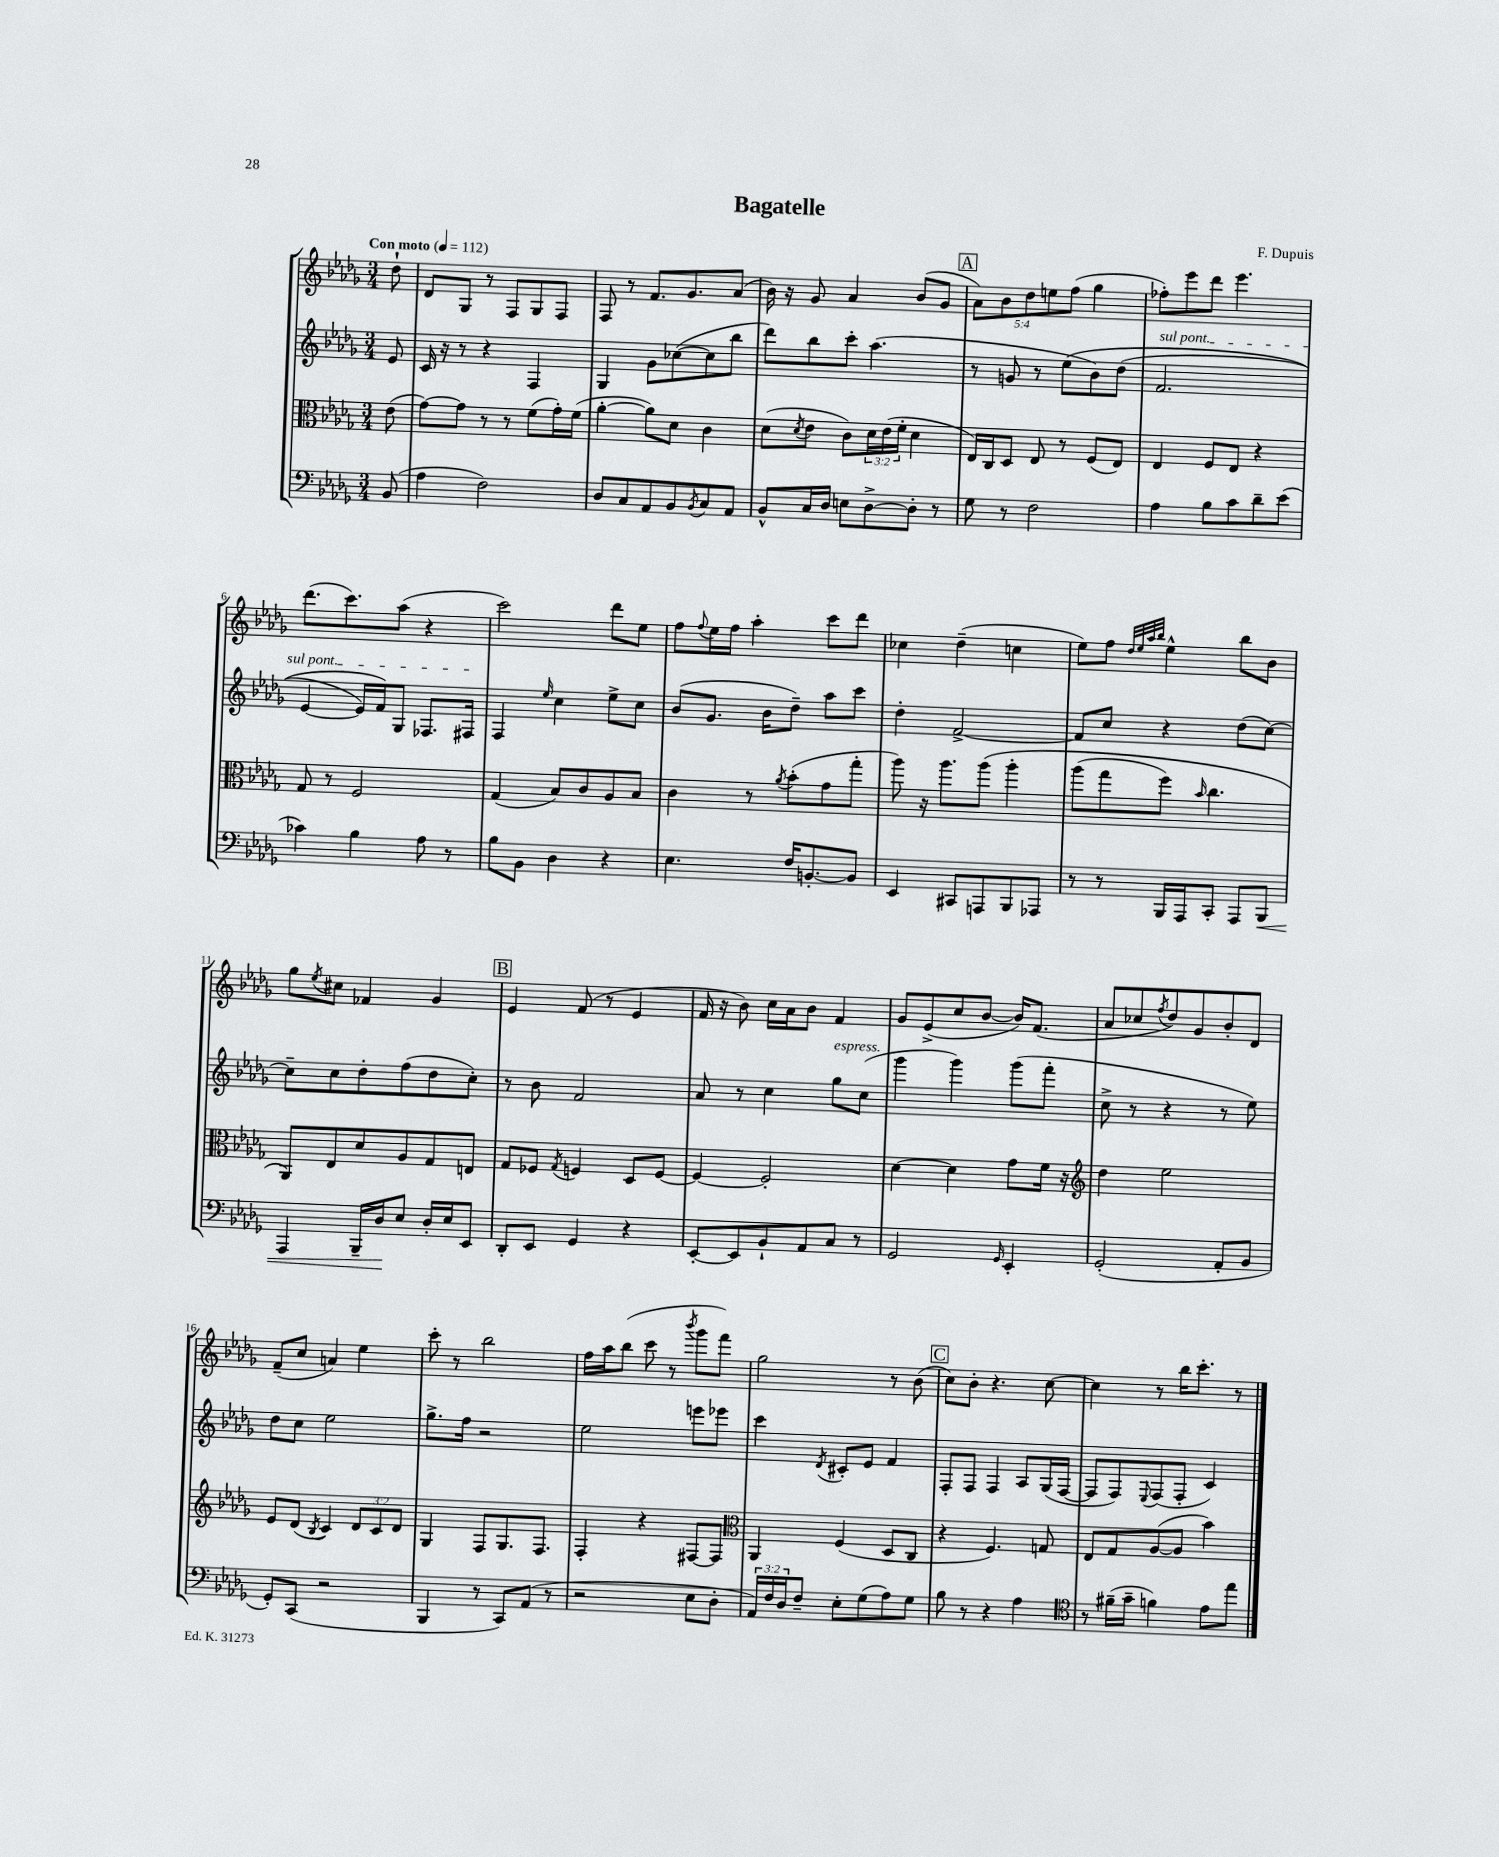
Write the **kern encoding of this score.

**kern	**dynam	**kern	**kern	**kern
*part4	*part4	*part3	*part2	*part1
*staff4	*staff4	*staff3	*staff2	*staff1
*clefF4	*	*clefC3	*clefG2	*clefG2
*k[b-e-a-d-g-]	*	*k[b-e-a-d-g-]	*k[b-e-a-d-g-]	*k[b-e-a-d-g-]
*M3/4	*	*M3/4	*M3/4	*M3/4
*MM112	*	*MM112	*MM112	*MM112
=	=	=	=	=
!	!	!	!	!LO:TX:a:B:t=Con moto
(8BB-/	.	(8e-\	8e-/	8dd-`\
=1	=1	=1	=1	=1
4A-\	.	[8g-\L)	16c/	8d-/L
.	.	.	16r	.
.	.	8g-\J]	8r	8G-/J
2F\)	.	8r	4r	8r
.	.	8r	.	8F/L
.	.	(8f\L	4F/	8G-/
.	.	16g-'\L)	.	8F/J
.	.	(16f\JJ	.	.
=2	=2	=2	=2	=2
8D-/L	.	[4a-'\	4G-/	8F/
8C/	.	.	.	8r
8AA-/	.	8a-\L])	8g-\L	8.f/L
8BB-/	.	8d-\J	([8cc-X\	.
.	.	.	.	8.g-/
8qBB-/	.	.	.	.
8C/	.	4c\	8cc-\]	.
8AA-/J	.	.	8bb-\J	(8a-/J
=3	=3	=3	=3	=3
8BB-^^/L	.	(8d-\L	8ddd-\L)	16b-\)
.	.	.	.	16r
.	.	8qd-/	.	.
16C/L	.	8e-\J	8bb-\	8g-/
16D-/JJ	.	.	.	.
8En\L	.	8c\L)	8ccc'\J	4a-/
[8D-^\	.	24d-\L	(4.aa-\	.
.	.	(24e-\	.	.
.	.	24f'\JJ	.	.
8D-'\J]	.	4d-\	.	(8b-/L
8r	.	.	.	8g-/J
!!LO:REH:place=s1:t=A
=4	=4	=4	=4	=4
8G-\	.	16E-/LL)	8r	10a-\L)
.	.	16C/J	.	.
.	.	.	.	10b-\
8r	.	8D-/J	8gn/	.
.	.	.	.	10dd-\
2F\	.	8E-/	8r	.
.	.	.	.	10een\
.	.	8r	(8ee-\L	.
.	.	.	.	(10ff\J
.	.	(8F/L	8b-\)	4gg-\
.	.	8E-/J)	(8dd-\J	.
=5	=5	=5	=5	=5
!	!	!	!LO:TX:a:i:t=sul pont.	!
4A-\	.	4E-/	2.f/	8ff-X'\L)
.	.	.	.	8eee-\
8B-\L	.	8F/L	.	8ddd-\J
8c\	.	8E-/J	.	4.eee-\
8d-~\	.	4r	.	.
(8e-\J	.	.	.	.
!!LO:LB:g=z
=6	=6	=6	=6	=6
4c-X\)	.	8G-/	[4e-/	(8.ddd-\L
.	.	8r	.	.
.	.	.	.	8.ccc\)
4B-\	.	2F/	16e-/LL])	.
.	.	.	16f/J)	.
.	.	.	8G-/J	(8aa-\J
8A-\	.	.	8.F-X/L	4r
8r	.	.	.	.
.	.	.	16F#X/Jk	.
=7	=7	=7	=7	=7
8B-\L	.	(4G-/	4F/	2ccc\)
8BB-\J	.	.	.	.
.	.	.	16qqee-/	.
4D-\	.	8B-/L)	4cc\	.
.	.	8c/	.	.
4r	.	8A-/	8ee-^\L	8ddd-\L
.	.	8B-/J	8cc\J	8ee-\J
=8	=8	=8	=8	=8
4.E-\	.	4c\	(8b-/L	8ff\L
.	.	.	.	8qqff/
.	.	.	8.g-/J	16ee-\L
.	.	.	.	16ff\JJ
.	.	8r	.	4aa-'\
.	.	.	16b-\KL	.
.	.	8qa-/	.	.
16F/KL	.	(8b-'\L	8dd-~\J)	.
[8.BBn'/	.	.	.	.
.	.	8g-\	8aa-\L	8ccc\L
8BB/J]	.	8gg-'\J	8ccc\J	8ddd-\J
=9	=9	=9	=9	=9
4EE-/	.	8aa-\)	4dd-'\	4cc-X\
.	.	16r	.	.
.	.	8.aa-\L	.	.
8CC#X/L	.	.	[2f^/	(4dd-~\
8AAAn/	.	(8aa-\J	.	.
8BBB-/	.	4aa-'\	.	4ccn\
8AAA-X/J	.	.	.	.
=10	=10	=10	=10	=10
8r	.	(8aa-\L	8f/L]	8ee-\L)
8r	.	8gg-\	8cc/J	8ff\J
.	.	.	.	32qqdd-/LLL
.	.	.	.	32qqee-/
.	.	.	.	32qqaa-/
.	.	.	.	32qqbb-/JJJ
16BBB-/LL	.	8ff\J)	4r	4ee-^^\
16AAA-/J	.	.	.	.
.	.	16qqb-/	.	.
8CC'/J	.	4.cc\	.	.
8AAA-/L	.	.	(8dd-\L	8bb-\L
!	!LO:HP:b	!	!	!
8BBB-/J	<	.	[8cc\J)	8b-\J
!!LO:LB:g=z
=11	=11	=11	=11	=11
4AAA-/	.	8AA-/L)	8cc~\L]	8gg-\L
.	.	.	.	8qee-/
.	.	8E-/	8cc\	8cc#X\J
16BBB-~/LL	.	8d-/	8dd-'\	4f-X/
16D-/J	.	.	.	.
8E-/J	[	8A-/	(8ff\	.
16D-'/LL	.	8G-/	8dd-\	4g-/
16E-/J	.	.	.	.
8EE-/J	.	8En/J	8cc'\J)	.
!!LO:REH:place=s1:t=B
=12	=12	=12	=12	=12
8DD-'/L	.	8G-/L	8r	4e-/
8EE-/J	.	8F-X/J	8b-\	.
.	.	8qG-/	.	.
4GG-/	.	4Fn/	2f/	(8f/
.	.	.	.	8r
4r	.	8D-/L	.	4e-/
.	.	[8F/J	.	.
=13	=13	=13	=13	=13
[8EE-'/L	.	4F/_	8a-/	16f/
.	.	.	.	16r
8EE-/]	.	.	8r	8b-\)
8BB-`/	.	2F'/]	4cc\	16cc\LL
.	.	.	.	16a-\J
8AA-/	.	.	.	8b-\J
!	!	!	!LO:TX:a:i:t=espress.	!
8C/J	.	.	8gg-\L	4f/
8r	.	.	(8cc\J	.
=14	=14	=14	=14	=14
2GG-/	.	[4d-\	4ggg-\	8g-/L
.	.	.	.	(8e-^/
.	.	4d-\]	4ggg-\)	8cc/
.	.	.	.	[8b-/J
16qqGG-/	.	.	.	.
4EE-'/	.	8g-\L	(8ggg-\L	16b-/KL])
.	.	.	.	(8.f/J
.	.	16f\Jk	8fff'\J	.
.	.	16r	.	.
=15	=15	=15	=15	=15
*	*	*clefG2	*	*
(2GG-'/	.	4dd-\	8cc^\	8a-/L
.	.	.	8r	8cc-X/
.	.	.	.	8qff/
.	.	2ee-\	4r	8dd-/)
.	.	.	.	8g-/
8AA-'/L	.	.	8r	8b-'/
8BB-/J	.	.	8ee-\)	8d-/J
!!LO:LB:g=z
=16	=16	=16	=16	=16
8GG-'/L)	.	8e-/L	8dd-\L	(8f~/L
(8CC/J	.	(8d-/J	8cc\J	8cc/J
.	.	8qB-/	.	.
2r	.	4c/)	2ee-\	4an/)
.	.	12d-/L	.	4ee-\
.	.	12c/	.	.
.	.	12d-/J	.	.
=17	=17	=17	=17	=17
4BBB-/	.	4G-/	8.gg-^\L	8ccc'\
.	.	.	.	8r
.	.	.	16ff\Jk	.
8r	.	8F/L	2r	2bb-\
8CC/L)	.	8.G-/	.	.
(8AA-/J	.	.	.	.
.	.	8.F/J	.	.
8r	.	.	.	.
=18	=18	=18	=18	=18
2r	.	4F'/	2ee-\	16ff\LL
.	.	.	.	16aa-\J
.	.	.	.	(8bb-\J
.	.	4r	.	8ccc\
.	.	.	.	8r
.	.	.	.	8qbbb-/
8E-\L	.	[8F#X/L	8eeen\L	8ggg-\L
8D-'\J	.	8F#/J]	8eee-X\J	8fff\J)
=19	=19	=19	=19	=19
*	*	*clefC3	*	*
24AA-/LL)	.	4AA-/	4ccc\	2gg-\
24F/	.	.	.	.
24D-/J	.	.	.	.
8F~/J	.	.	.	.
.	.	.	8qd-/	.
8E-'\L	.	(4F/	8c#X'/L	.
(8G-\	.	.	8e-/J	.
8A-\)	.	8D-/L	4f/	8r
8G-\J	.	8C/J	.	(8b-\
!!LO:REH:place=s1:t=C
=20	=20	=20	=20	=20
8B-\	.	4r	8F'/L	8cc\L)
8r	.	.	8F/J	8b-'\J
4r	.	4.F/)	4F/	4.r
4A-\	.	.	8A-/L	.
.	.	8Gn/	(16G-/L	[8cc\
.	.	.	[16F/JJ	.
=21	=21	=21	=21	=21
*clefC4	*	*	*	*
8r	.	8E-/L	8F/L]	4cc\]
(16f#X~\LL	.	8G-/	8F/)	.
16g-~\JJ	.	.	.	.
.	.	.	8qqE-/	.
4fn\)	.	([8A-/	(8F/	8r
.	.	8A-/J]	8F'/J	16bb-\KL
.	.	.	.	8.ccc'\J
8e-\L	.	4b-\)	4c/)	.
8ee-\J	.	.	.	8r
==	==	==	==	==
*-	*-	*-	*-	*-
